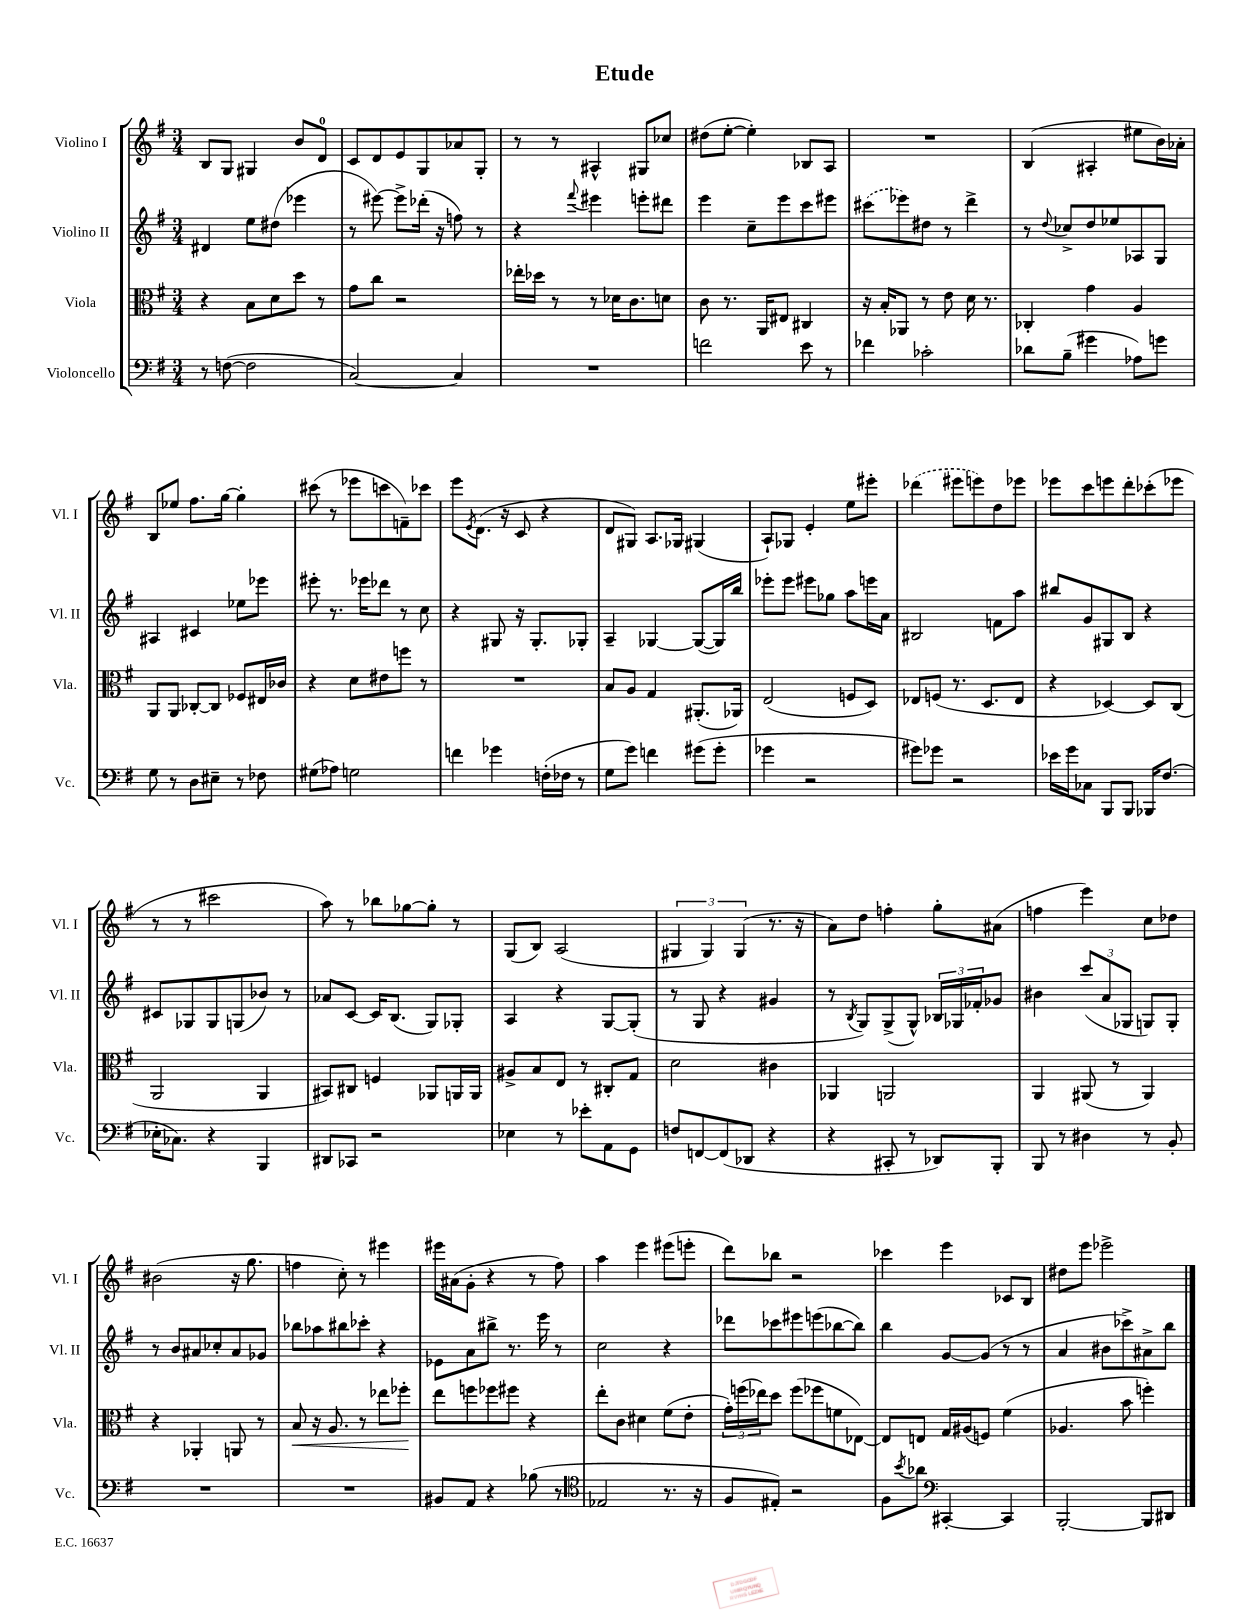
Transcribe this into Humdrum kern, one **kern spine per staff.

**kern	**kern	**kern	**kern
*staff4	*staff3	*staff2	*staff1
*clefF4	*clefC3	*clefG2	*clefG2
*k[f#]	*k[f#]	*k[f#]	*k[f#]
*M3/4	*M3/4	*M3/4	*M3/4
8r	4r	4d#	8B
([8F	.	.	8G
2F]	8B	8ee	4G#
.	8d	(8dd#	.
.	8dd	4eee-	8b
.	8r	.	8d
=	=	=	=
[2C)	8g	8r	8c
.	8cc	[8eee#)	8d
.	2r	8eee#^]	8e
.	.	(16ddd-'	8G
.	.	16r	.
4C]	.	8ff)	8a-
.	.	8r	8G'
=	=	=	=
2.r	16ee-'	4r	8r
.	16dd-	.	.
.	8r	.	8r
.	.	8qqfff#	.
.	8r	4eee#	4A#^^
.	16d-	.	.
.	8.c	.	.
.	.	8eee'	8G#
.	8d	8ddd#	8cc-
=	=	=	=
2f	8c	4eee	(8dd#
.	8.r	.	[8ee'
.	.	8cc~	4ee'])
.	16AA	.	.
.	8E#	8eee	.
8e	4C#	8ccc	8B-
8r	.	8eee#	8A
=	=	=	=
4f-	16r	(8ccc#	2.r
.	16B'	.	.
.	8AA-	8eee-)	.
2c-'	8r	8dd#	.
.	8e	8r	.
.	16d	4ddd^	.
.	8.r	.	.
=	=	=	=
8d-	4C-'	8r	(4B
.	.	8qqdd	.
(8B~	.	8cc-^	.
4g#	4g	8dd	4A#'
.	.	8ee-	.
8A-)	4A	8A-	8ee#
8g	.	8G	16b)
.	.	.	16a-'
=	=	=	=
8G	8AA	4A#	8B
8r	8AA	.	8ee-
8D	[8C-'	4c#	8.ff#
8E#~	8C-]	.	.
.	.	.	[16gg
8r	8F-	8ee-	4gg']
8F-	16E#	8eee-	.
.	16c-	.	.
=	=	=	=
(8G#	4r	8eee#'	(8ccc#
8A-)	.	8.r	8r
2G	8d	.	8eee-
.	.	16eee-	.
.	8e#	8ddd-	8ccc
.	8ff	8r	8f~)
.	8r	8cc	8ccc-
=	=	=	=
4f	2.r	4r	8eee
.	.	.	8qe
.	.	.	(8.d
4g-	.	8G#	.
.	.	.	16r
.	.	16r	8c
.	.	8.G#'	.
(16F'	.	.	4r
16F-	.	.	.
8r	.	8G-'	.
=	=	=	=
8G	8B	4A~	8d
8g)	8A	.	8G#)
4f	4G	[4G-	8.A
.	.	.	16G-
(8g#	(8.AA#'	(8G-_	(4G#
8g#'	.	16G-])	.
.	16AA-)	16bb	.
=	=	=	=
4g-	(2E	8eee-'	8A`)
.	.	8eee-	8G-
2r	.	8eee#	4e'
.	.	8gg-	.
.	8F	8aa	8ee
.	8D)	16eee	8eee#'
.	.	16a	.
=	=	=	=
8g#)	8E-	2B#	(4ddd-
8g-	(8F	.	.
2r	8.r	.	8eee#
.	.	.	8eee)
.	8.D	.	.
.	.	8f	8dd
.	8E-	8aa	8eee-
=	=	=	=
16e-	4r	8bb#	8eee-
16g	.	.	.
8C-	.	8g	8ccc
8BBB	[4D-)	8G#	8eee
8BBB	.	8B	8ddd'
16BBB-	8D-]	4r	(8ccc-'
(8.F#	.	.	.
.	(8C	.	8eee-
=	=	=	=
16E-'	2AA	8c#	8r
8.C-)	.	.	.
.	.	8G-	8r
4r	.	8G-	2ccc#
.	.	(8G	.
4BBB	4AA	8b-)	.
.	.	8r	.
=	=	=	=
8DD#	8BB#)	8a-	8aa)
8CC-	8C#	[8c	8r
2r	4F	16c]	8bb-
.	.	(8.B	.
.	.	.	[8gg-
.	8AA-	8G)	8gg-']
.	16AA	8G-'	8r
.	16AA	.	.
=	=	=	=
4E-	8A#^	4A	(8G
.	8B	.	8B)
8r	8E	4r	(2A
8e-'	8r	.	.
8AA	8C#'	[8G	.
8GG	8G	(8G']	.
=	=	=	=
8F	2d	8r	6G#
[8FF	.	8G	.
.	.	.	6G#)
(8FF]	.	4r	.
.	.	.	(6G#
8DD-	.	.	.
4r	4c#	4g#	8.r
.	.	.	16r
=	=	=	=
4r	4AA-	8r	8a)
.	.	8qB	.
.	.	8G)	8dd
8CC#'	2AA	(8G^	4ff'
8r	.	8G^^)	.
8DD-)	.	24B-	8gg'
.	.	24G-	.
.	.	24f-'	.
8BBB'	.	8g-	(8a#
=	=	=	=
8BBB	4AA	4b#	4ff
8r	.	.	.
4D#	(8AA#	(12ccc	4eee)
.	.	12a	.
.	8r	.	.
.	.	12G-	.
8r	4AA#)	8G)	8cc
8BB'	.	8G'	8dd-
=	=	=	=
2.r	4r	8r	(2b#
.	.	8b	.
.	4AA-'	8a#	.
.	.	8cc-'	.
.	8AA	8a#	16r
.	.	.	8.gg
.	8r	8g-	.
=	=	=	=
2.r	8B	8bb-	4ff
.	16r	8aa-	.
.	8.A	.	.
.	.	8bb#	8cc')
.	8r	8ccc-'	8r
.	8ee-	4r	4eee#
.	8ff-'	.	.
=	=	=	=
8BB#	8ee	8e-	16eee#
.	.	.	(16a#
8AA	8ff	8a	8g'
4r	8ff-	8bb#^	4r
.	8ff#	8.r	.
(8B-	4r	.	8r
.	.	16eee	.
8r	.	8r	8ff#)
=	=	=	=
*clefC4	*	*	*
2E-	8ee'	2cc	4aa
.	8c	.	.
.	4d#	.	4eee
8.r	(8f#	4r	(8eee#
.	8e'	.	8eee'
16r	.	.	.
=	=	=	=
8F#	24g')	8ddd-	8ddd)
.	(24ff	.	.
.	24ee-)	.	.
8E#')	8dd	8ccc-	8bb-
2r	(8ff	8eee#	2r
.	8ff-	(8eee	.
.	8f	[8bb-	.
.	[8E-)	8bb-])	.
=	=	=	=
8F#	8E-]	4bb	4ccc-
8qb	.	.	.
8a-	8E	.	.
*clefF4	*	*	*
[4CC#'	16G	[8g	4eee
.	(16A#	.	.
.	8F)	(8g]	.
4CC#]	(4f#	8r	8c-
.	.	8r	8B
=	=	=	=
[2BBB'	4.A-	4a	8dd#
.	.	.	8eee
.	.	8b#	2eee-^
.	8b	8ccc-^)	.
8BBB]	4ff')	8a#^	.
8DD#	.	8bb	.
==	==	==	==
*-	*-	*-	*-
